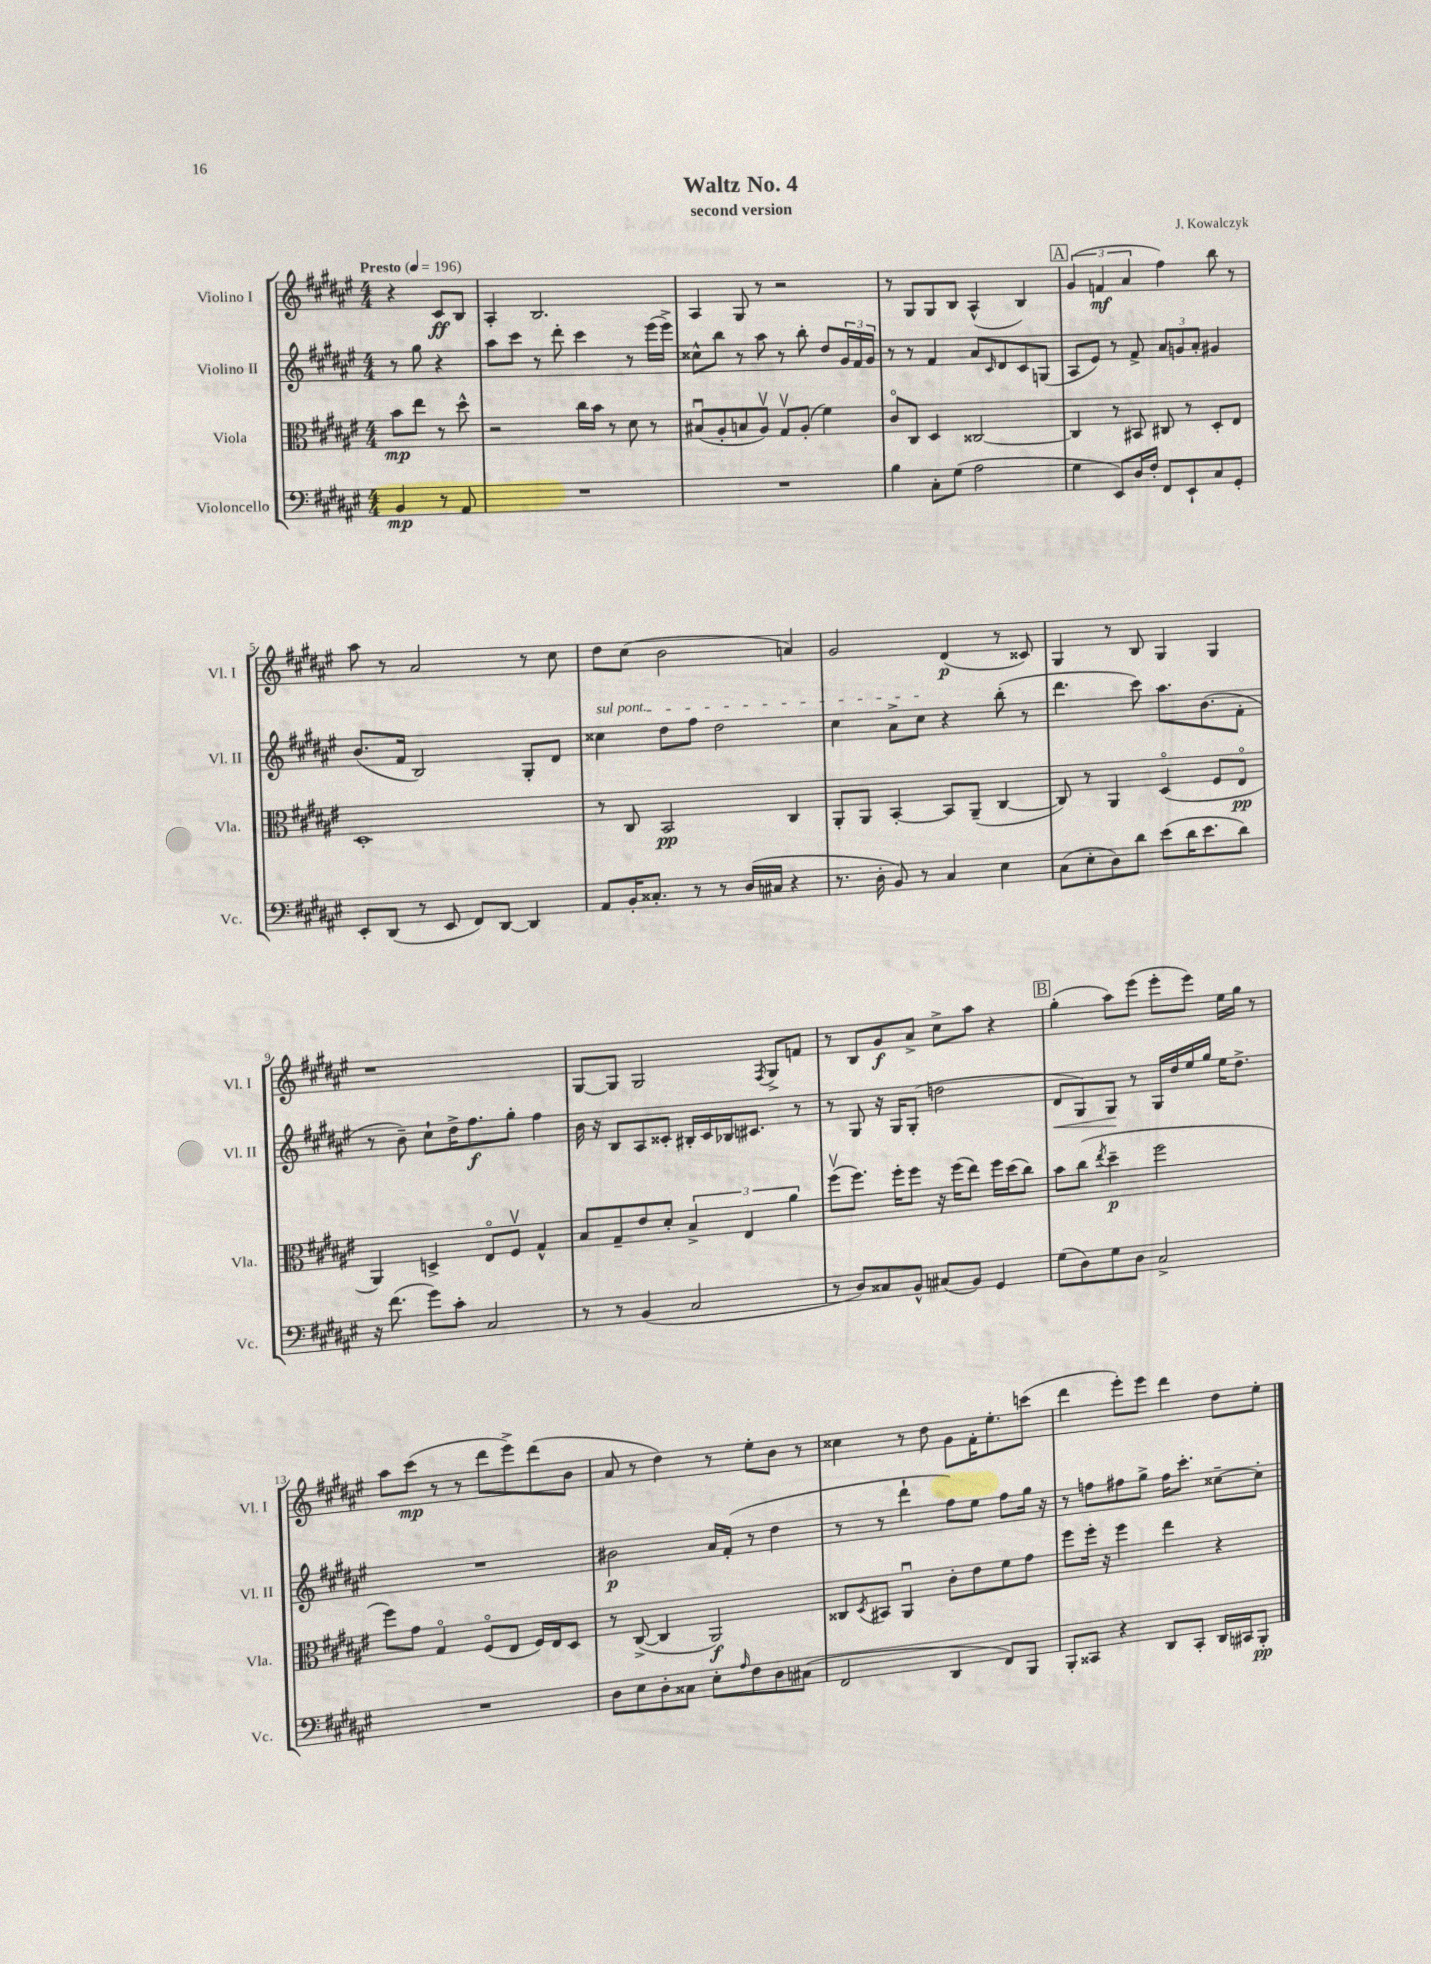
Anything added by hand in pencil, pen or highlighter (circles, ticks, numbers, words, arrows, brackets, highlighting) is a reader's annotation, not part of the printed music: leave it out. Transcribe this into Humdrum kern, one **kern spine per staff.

**kern	**kern	**kern	**kern
*staff4	*staff3	*staff2	*staff1
*clefF4	*clefC3	*clefG2	*clefG2
*k[f#c#g#d#a#e#]	*k[f#c#g#d#a#e#]	*k[f#c#g#d#a#e#]	*k[f#c#g#d#a#e#]
*M4/4	*M4/4	*M4/4	*M4/4
*MM196	*MM196	*MM196	*MM196
4BB/	8b\L	8r	4r
.	8ee#\J	8gg#\	.
8r	8r	4r	8c#/L
8AA#/	8dd#^^\	.	8B/J
=	=	=	=
1r	2r	8aa#\L	4A#'/
.	.	8ccc#\J	.
.	.	8r	2.B/
.	.	8ddd#'\	.
.	16cc#\LL	4ccc#\	.
.	16b\JJ	.	.
.	8r	.	.
.	8d#\	8r	.
.	8r	(16eee#\LL	.
.	.	16eee#^\JJ)	.
=	=	=	=
1r	(8B#u/L	8cc##^^\L	4A#/
.	8A#'/	8bb\J	.
.	8B/	8r	8G#/
.	8A#v/J)	8aa#\	8r
.	8G#v/L	8r	2r
.	(8A#'/J	8bb'\	.
.	4f#\)	8dd#/L	.
.	.	24g#/L	.
.	.	24f#/	.
.	.	24g#/JJ	.
=	=	=	=
4B\	8c#o/L	8r	8r
.	8C#/J	8r	8G#/L
8C#'\L	4D#/	4f#/	8G#/
(8G#\J	.	.	8B/J
2A#\	[2C##/	8a#/L	(4A#^^/
.	.	16qqc#/	.
.	.	8d#/	.
.	.	8c#/	4B/)
.	.	(8G/J	.
=	=	=	=
4G#\	4C##/]	8A#/L	(6g#/
.	.	8e#/J)	.
.	.	.	6f/
8EE#/L)	8r	8r	.
.	.	.	6a#/
16D#/L	8BB#/	8f#^/	.
16F#'/JJ	.	.	.
8FF#/L	8C#/	12a#/L	4ff#\)
.	.	12g/	.
8EE#`/	8r	.	.
.	.	12a#'/J	.
8C#/	8D#'/L	4g#/	8bb\
8GG#'/J	8E#/J	.	8r
=	=	=	=
8EE#'/L	1D#'	(8.b/L	8aa#\
(8DD#/J	.	.	8r
.	.	16f#/Jk	.
8r	.	2B/)	2a#/
8EE#/	.	.	.
8FF#/L)	.	.	.
[8DD#/J	.	.	.
4DD#/]	.	8G#'/L	8r
.	.	8d#/J	8cc#\
=	=	=	=
8AA#/L	8r	4cc##\	8dd#\L
16BB'/K	8C#/	.	(8cc#\J
8.C##'/J	.	.	.
.	2BB/	8dd#\L	2b\
8r	.	8ff#\J	.
8r	.	2dd#\	.
(16D#/LL	.	.	.
16C#/JJ	.	.	.
4r	4C#/	.	4a/)
=	=	=	=
8.r	8AA#'/L	4cc#\	2g#/
.	8AA#/J	.	.
16D#'\	.	.	.
8BB/)	[4BB'/	8a#^\L	.
8r	.	8cc#\J	.
4C#/	8BB/]L	4r	(4d#/
.	(8AA#~/J	.	.
4E#\	[4C#/	(8bb'\	8r
.	.	8r	8c##/)
=	=	=	=
(8C#\L	8C#/])	4.ddd#\	4G#/
8E#'\	8r	.	.
8D#\)	4AA#/	.	8r
8d#\J	.	8ccc#\)	8B/
(8e#\L	(4D#o/	8.aa#\L	4G#/
16d#\K	.	.	.
8.e#\	.	(8.b\	.
.	8F#/L	.	4G#/
8d#\J)	8E#o/J	8f#'\J	.
=	=	=	=
16r	4AA#/)	8r	1r
(8.f#\	.	.	.
.	.	8b~\)	.
8g#\L)	4D^/	8cc#`\L	.
8c#'\J	.	16dd#^\K	.
.	.	8.ff#\	.
2C#/	8E#o/L	.	.
.	8F#v/J	8gg#'\J	.
.	4G#^^/	4ff#\	.
=	=	=	=
8r	8B/L	16b\	[8G#/L
.	.	16r	.
8r	8G#~/	8B/L	8G#/]J
(4BB/	8e#/	8A#/	2G#/
.	8d#'/J	8c##'/J	.
2C#/	6B^/	16B#'/LL	.
.	.	16c##/	.
.	.	16B-/J	.
.	6E#/	.	.
.	.	8.c#/J	.
.	.	.	8qF#/
.	.	.	8G#^/L
.	6a#\	.	.
.	.	8r	8f/J
=	=	=	=
8r	(8ff#v\L	8r	8r
8D#/L)	8.ff#\J)	8G#/	8B/L
8C##/	.	16r	8g#/
.	16ff#'\LK	16G#/LK	.
8BB^^/J	8ff#\J	(8G#'/J	8a#^/J
(8C#/L	16r	2dd\	8cc#^\L
.	(16ff#\LK	.	.
8BB/J)	8ee#\J)	.	8aa#\J
4GG#/	16ff#\LL	.	4r
.	(16dd#\J	.	.
.	8cc#\J)	.	.
=	=	=	=
(8G#\L	8b\L	8d#/L	(4gg#'\
8D#\)	(8cc#\J	8G#/)	.
.	8qee#/	.	.
8G#\	4dd#~\	8G#/J	8aa#\L)
8D#\J	.	8r	(8eee#\J
2C#^/	2ff#\	16G#/LL	8eee#'\L
.	.	16dd#/	.
.	.	16ee#/	8eee#\J)
.	.	16gg#/JJ	.
.	.	16ee#\LK	16ee#\LL
.	.	8.dd#^\J	16gg#\JJ
.	.	.	8r
=	=	=	=
1r	8ff#\L)	1r	8aa#\L
.	8g#\J	.	(8ccc#\J
.	4G#o/	.	8r
.	.	.	8r
.	(8F#o/L	.	8ddd#\L
.	8E#/J	.	8eee#^\)
.	16F#/LL)	.	(8ddd#\
.	16E#/J	.	.
.	8D#/J	.	8b\J
=	=	=	=
8D#\L	8r	2b#\	8a#/
8E#\	([8C#^/	.	8r
8D#'\	4C#/]	.	4dd#\)
8C##\J	.	.	.
8E#'\L	2AA#/)	16a#/LL	8r
.	.	(16f#'/JJ	.
16qqA#/	.	.	.
8F#\	.	8r	8ee#'\L
8D#\	.	4dd#\	8b\J
(8C#\J	.	.	8r
=	=	=	=
2FF#/	8C##/L	8r	4cc##\
.	8qD#/	.	.
.	8BB#/J	8r	.
.	4AA#u/	4ddd#`\	8r
.	.	.	8dd#\
4DD#/	8c#'\L	8ff#\L)	8g#\L
.	8e#\	8ee#\J	16f#'\K
.	.	.	8.ee#'\
8FF#/L)	8f#\	8ff#\L	.
8BBB/J	8g#\J	16gg#\Jk	(8ccc\J
.	.	16r	.
=	=	=	=
8BBB'/L	8ff#\L	8r	4ddd#\
8CC##/J	16ff#'\Jk	8ff\L	.
.	16r	.	.
4r	4ff#\	8ff#\	8eee#'\L)
.	.	8gg#^\J	8eee#\J
8DD#/L	4ee#\	16ff#\LK	4ddd#\
.	.	8.ccc#'\J	.
8CC##'/J	.	.	.
16DD#/LL	4r	[8cc##~\L	8dd#\L
16CC#/J	.	.	.
8BBB'/J	.	8cc##'\]J	8ee#'\J
==	==	==	==
*-	*-	*-	*-
